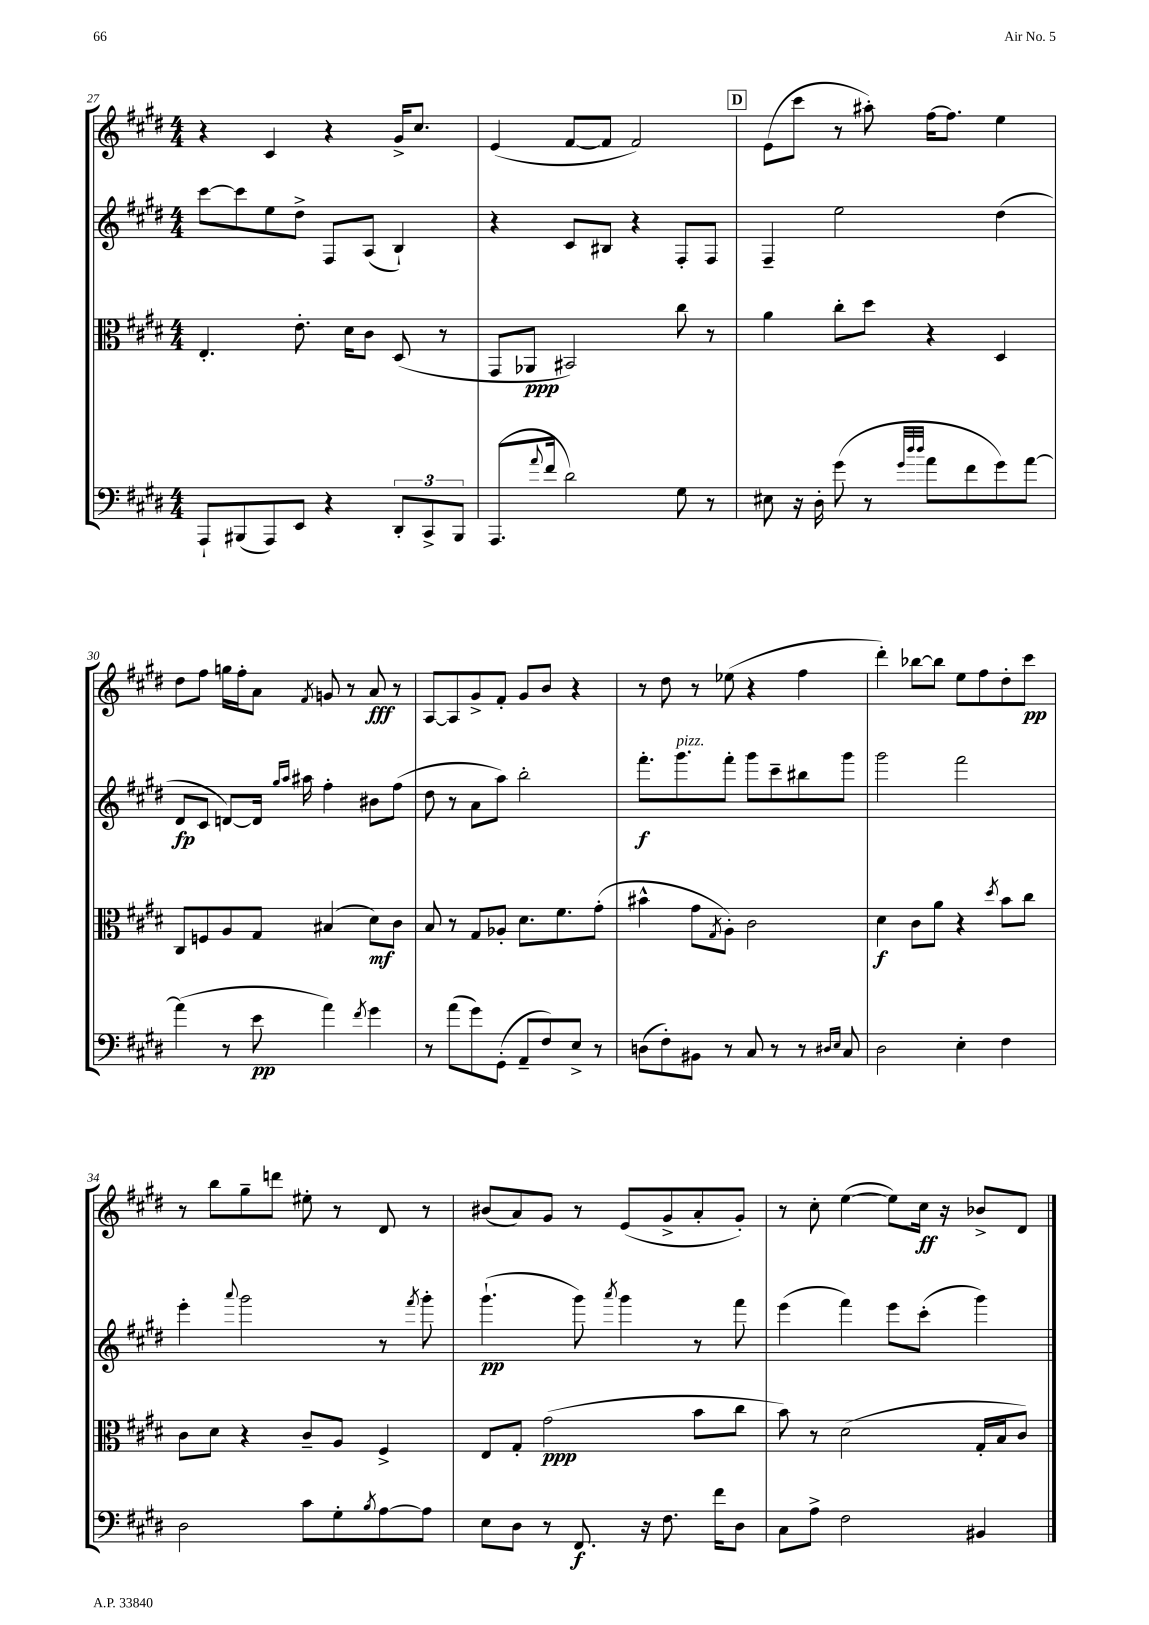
<<
\new StaffGroup <<
\new Staff = "s0" {
    \clef treble \key e \major \numericTimeSignature \time 4/4
    r4 cis'4 r4 gis'16-> cis''8. |
    e'4( fis'8~ fis'8 fis'2) |
    \mark \markup { \box "D" } e'8( cis'''8 r8 ais''8-.) fis''16~ fis''8. e''4 |
    dis''8 fis''8 g''16 fis''16-. a'8 \acciaccatura { fis'8 } g'8 r8 a'8\fff r8 |
    a8~ a8 gis'8-> fis'8-. gis'8 b'8 r4 |
    r8 dis''8 r8 ees''8( r4 fis''4 |
    dis'''4-.) bes''8~ bes''8 e''8 fis''8 dis''8-. cis'''8\pp |
    r8 b''8 gis''8-- d'''8 eis''8-. r8 dis'8 r8 |
    bis'8( a'8) gis'8 r8 e'8( gis'8-> a'8-. gis'8-.) |
    r8 cis''8-. e''4~( e''8) cis''16\ff r16 bes'8-> dis'8 \bar "|." |
}
\new Staff = "s1" {
    \clef treble \key e \major \numericTimeSignature \time 4/4
    cis'''8~ cis'''8 e''8 dis''8-> fis8 a8( b4-!) |
    r4 cis'8 bis8 r4 fis8-. fis8 |
    \mark \markup { \box "D" } fis4-- e''2 dis''4( |
    dis'8\fp cis'8 d'8~) d'16 \grace { gis''16 a''16 } ais''16 fis''4-. bis'8 fis''8( |
    dis''8 r8 a'8 a''8) b''2-. |
    fis'''8.-.\f gis'''8.^\markup { \italic "pizz." } fis'''8-. gis'''8 cis'''8-- bis''8 gis'''8 |
    gis'''2 fis'''2 |
    e'''4-. \appoggiatura { a'''8 } gis'''2 r8 \acciaccatura { fis'''8 } gis'''8-. |
    gis'''4.-!\pp( gis'''8) \acciaccatura { a'''8 } gis'''4 r8 fis'''8 |
    e'''4( fis'''4) e'''8 cis'''8-.( gis'''4) \bar "|." |
}
\new Staff = "s2" {
    \clef alto \key e \major \numericTimeSignature \time 4/4
    e4.-. e'8.-. dis'16 cis'8 dis8( r8 |
    gis,8 aes,8\ppp bis,2) cis''8 r8 |
    \mark \markup { \box "D" } a'4 cis''8-. dis''8 r4 dis4 |
    cis8 f8 a8 gis8 bis4( dis'8\mf) cis'8 |
    b8 r8 gis8 aes8-. dis'8. fis'8. gis'8-.( |
    bis'4-^ gis'8 \acciaccatura { gis8 } a8-.) cis'2 |
    dis'4\f cis'8 a'8 r4 \acciaccatura { dis''8 } b'8 cis''8 |
    cis'8 dis'8 r4 cis'8-- a8 fis4-> |
    e8 gis8-. gis'2\ppp( b'8 cis''8 |
    b'8) r8 dis'2( gis16-. b16 cis'8) \bar "|." |
}
\new Staff = "s3" {
    \clef bass \key e \major \numericTimeSignature \time 4/4
    a,,8-! bis,,8( a,,8) e,8 r4 \tuplet 3/2 { dis,8-. cis,8-> bis,,8 } |
    a,,8.( \appoggiatura { a'8 } fis'16 dis'2) gis8 r8 |
    \mark \markup { \box "D" } eis8 r16 dis16-. gis'8( r8 \grace { gis'32 dis''32 dis''32 } a'8 fis'8 gis'8) a'8~ |
    a'4( r8 e'8\pp a'4) \acciaccatura { fis'8 } gis'4 |
    r8 a'8( gis'8) gis,8-.( a,8-- fis8) e8-> r8 |
    d8( fis8-.) bis,8 r8 cis8 r8 r8 \grace { dis16 e16 } cis8 |
    dis2 e4-. fis4 |
    dis2 cis'8 gis8-. \acciaccatura { b8 } a8~ a8 |
    e8 dis8 r8 fis,8.\f r16 fis8. fis'16 dis8 |
    cis8 a8-> fis2 bis,4 \bar "|." |
}
>>
>>
\layout { \context { \Score currentBarNumber = #27 } }
